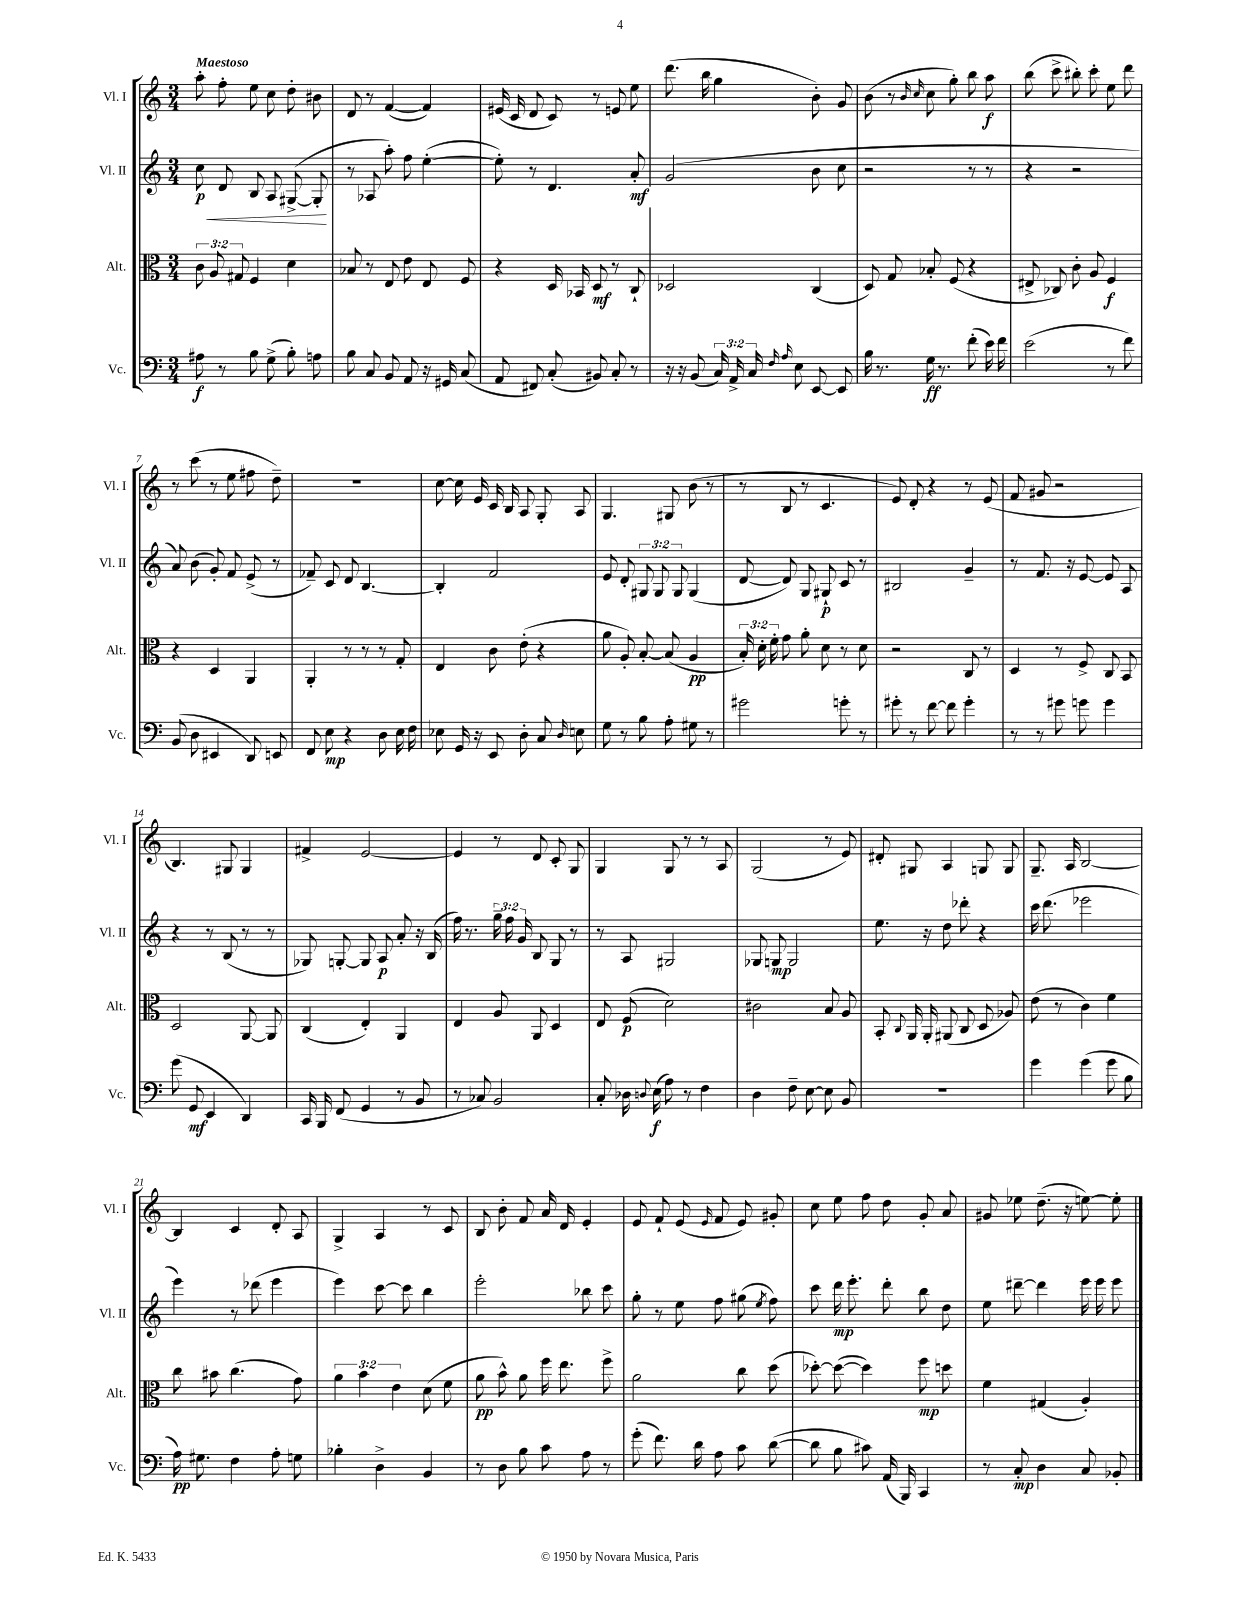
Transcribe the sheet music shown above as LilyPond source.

<<
\new StaffGroup <<
\new Staff = "s0" \with { instrumentName = "Vl. I" shortInstrumentName = "Vl. I" } {
    \clef treble \key c \major \numericTimeSignature \time 3/4 \tempo "Maestoso"
    \autoBeamOff a''8-. f''8-. e''8 c''8 d''8-. bis'8 |
    d'8 r8 f'4~( f'4) |
    eis'16( c'16 d'8 c'8) r8 e'8 e''8 |
    d'''8.( b''16 g''4 b'8-.) g'8 |
    b'8( r8 \grace { b'16 c''16 } c''8 g''8-.) b''8 a''8\f |
    b''8( c'''8-> bis''8-.) c'''8-. e''8 d'''8 |
    r8 c'''8( r8 e''8 fis''8 d''8--) |
    R2. |
    c''8~ c''16 e'16 c'16 b16 a8 g8-. a8 |
    g4. gis8 b'8( r8 |
    r8 b8 r8 c'4. |
    e'8) d'8-. r4 r8 e'8( |
    f'8 gis'8 r2 |
    b4.) gis8 gis4 |
    fis'4-> e'2~ |
    e'4 r8 d'8 c'8-. g8 |
    g4 g8 r8 r8 a8 |
    g2( r8 e'8) |
    dis'8-. gis8 a4 g8 g8 |
    g8.-- a16 b2~ |
    b4 c'4 d'8-. a8 |
    g4-> a4 r8 c'8 |
    b8 b'8-. f'8 a'16 d'16 e'4-. |
    e'8 f'8-! e'8( \grace { e'16 } f'8 e'8) gis'8-. |
    c''8 e''8 f''8 d''8 g'8-. a'8 |
    gis'8 ees''8 d''8.--( r16 e''8~) e''8-. \bar "|." |
}
\new Staff = "s1" \with { instrumentName = "Vl. II" shortInstrumentName = "Vl. II" } {
    \clef treble \key c \major \numericTimeSignature \time 3/4 \override Staff.TupletNumber.text = #tuplet-number::calc-fraction-text
    \autoBeamOff c''8\p\< d'8 b8 a8 gis8~->( gis8-.\! |
    r8 aes8 a''8-.) f''8 e''4~-.( |
    e''8-.) r8 d'4. a'8-.\mf |
    g'2( b'8 c''8 |
    r2 r8 r8 |
    r4 r2 |
    a'8) b'8( g'8-.) f'8 e'8->( r8 |
    fes'8--) c'8 d'8 b4.~ |
    b4-. f'2 |
    e'8 d'8-. \tuplet 3/2 { gis8 gis8 gis8 } gis4( |
    d'8~ d'8) g8 gis8-!\p c'8 r8 |
    bis2 g'4-- |
    r8 f'8. r16 e'8~ e'8 a8 |
    r4 r8 b8( r8 r8 |
    ges8) g8~-. g8 a8\p a'8-. r16 b16( |
    f''16) r8. \tuplet 3/2 { g''16-- f''16 g'16 } b8 g8 r8 |
    r8 a8 gis2 |
    ges8 g8\mp g2 |
    e''8. r16 d''8 des'''8-. r4 |
    c'''16 d'''8.( ees'''2 |
    e'''4) r8 des'''8( e'''4 |
    e'''4) c'''8~ c'''8 b''4 |
    e'''2-. bes''8 c'''8 |
    g''8-. r8 e''8 f''8 gis''8( \acciaccatura { e''8 } f''8) |
    c'''8 d'''16\mp e'''8.-. d'''8-. b''8 d''8 |
    e''8 dis'''8~-- dis'''4 e'''16 e'''16 e'''8 \bar "|." |
}
\new Staff = "s2" \with { instrumentName = "Alt." shortInstrumentName = "Alt." } {
    \clef alto \key c \major \numericTimeSignature \time 3/4 \override Staff.TupletNumber.text = #tuplet-number::calc-fraction-text
    \autoBeamOff \tuplet 3/2 { c'8 a8 gis8 } f4 d'4 |
    bes8 r8 e8 e'8 e8 f8 |
    r4 d16 bes,16 d8\mf r8 c8-! |
    des2 c4( |
    d8) g8 bes8-. f8( r4 |
    eis8-> ces8) c'8-. a8 f4\f |
    r4 d4 a,4 |
    a,4-. r8 r8 r8 g8-. |
    e4 c'8 e'8-.( r4 |
    a'8 a8-.) b8~-. b8( a4\pp |
    \tuplet 3/2 { b16-.) d'16-. f'16-. } g'8 a'8-. d'8 r8 d'8 |
    r2 c8 r8 |
    d4 r8 f8-> c8 b,8 |
    d2 a,8~ a,8 |
    c4( e4-.) a,4 |
    e4 a8 a,8 d4 |
    e8 f8\p( d'2) |
    cis'2 b8 a8 |
    b,8-. \appoggiatura { c8 } a,16 a,16-. ais,8( c8 d8 aes8) |
    e'8( r8 c'4) f'4 |
    c''8 bis'8 c''4.( g'8) |
    \tuplet 3/2 { a'4 b'4 e'4 } d'8( f'8 |
    a'8\pp b'8-^) a'8 f''16 e''8. f''8-> |
    a'2 c''8 d''8( |
    des''8~-.) des''8~( des''4) f''8\mp d''8 |
    f'4 gis4( a4-.) \bar "|." |
}
\new Staff = "s3" \with { instrumentName = "Vc." shortInstrumentName = "Vc." } {
    \clef bass \key c \major \numericTimeSignature \time 3/4 \override Staff.TupletNumber.text = #tuplet-number::calc-fraction-text
    \autoBeamOff ais8\f r8 b8 g8->( b8-.) a8 |
    b8 c8 b,8 a,8 r16 gis,16 c8( |
    a,8 fis,8) c8-.( bis,8) c8-. r8 |
    r16 r16 b,8( \tuplet 3/2 { c16) a,16-> c16 } \grace { f16 a16 } e8 e,8~ e,8 |
    b16 r8. g16\ff r8. f'8-.( e'16) f'16 |
    e'2( r8 f'8) |
    b,8( d8 eis,4 d,8) e,8 |
    f,8 e8\mp r4 d8 e16 f16 |
    ees8 g,16 r16 e,8 d8-. c8 \grace { d16 } e8 |
    g8 r8 b8 a8-. gis8 r8 |
    gis'2 g'8-. r8 |
    gis'8-. r8 f'8~ f'8 gis'4-. |
    r8 r8 gis'8 g'8 g'4 |
    g'8( g,8\mf e,4 d,4) |
    c,16 b,,16 f,8( g,4 r8 b,8 |
    r8 ces8) b,2 |
    c8-. des16 \appoggiatura { d8 } e16\f( a8) r8 f4 |
    d4 f8-- e8~ e8 b,8 |
    R2. |
    g'4 g'4( g'8 b8 |
    a16\pp) gis8. f4 a8-. g8 |
    bes4-. d4-> b,4 |
    r8 d8 b8 c'8 a8 r8 |
    g'8-.( f'8.) d'16 a8 c'8 d'8~( |
    d'8 b8 cis'8) a,16( b,,16) c,4 |
    r8 c8-.\mp d4 c8 bes,8-. \bar "|." |
}
>>
>>
